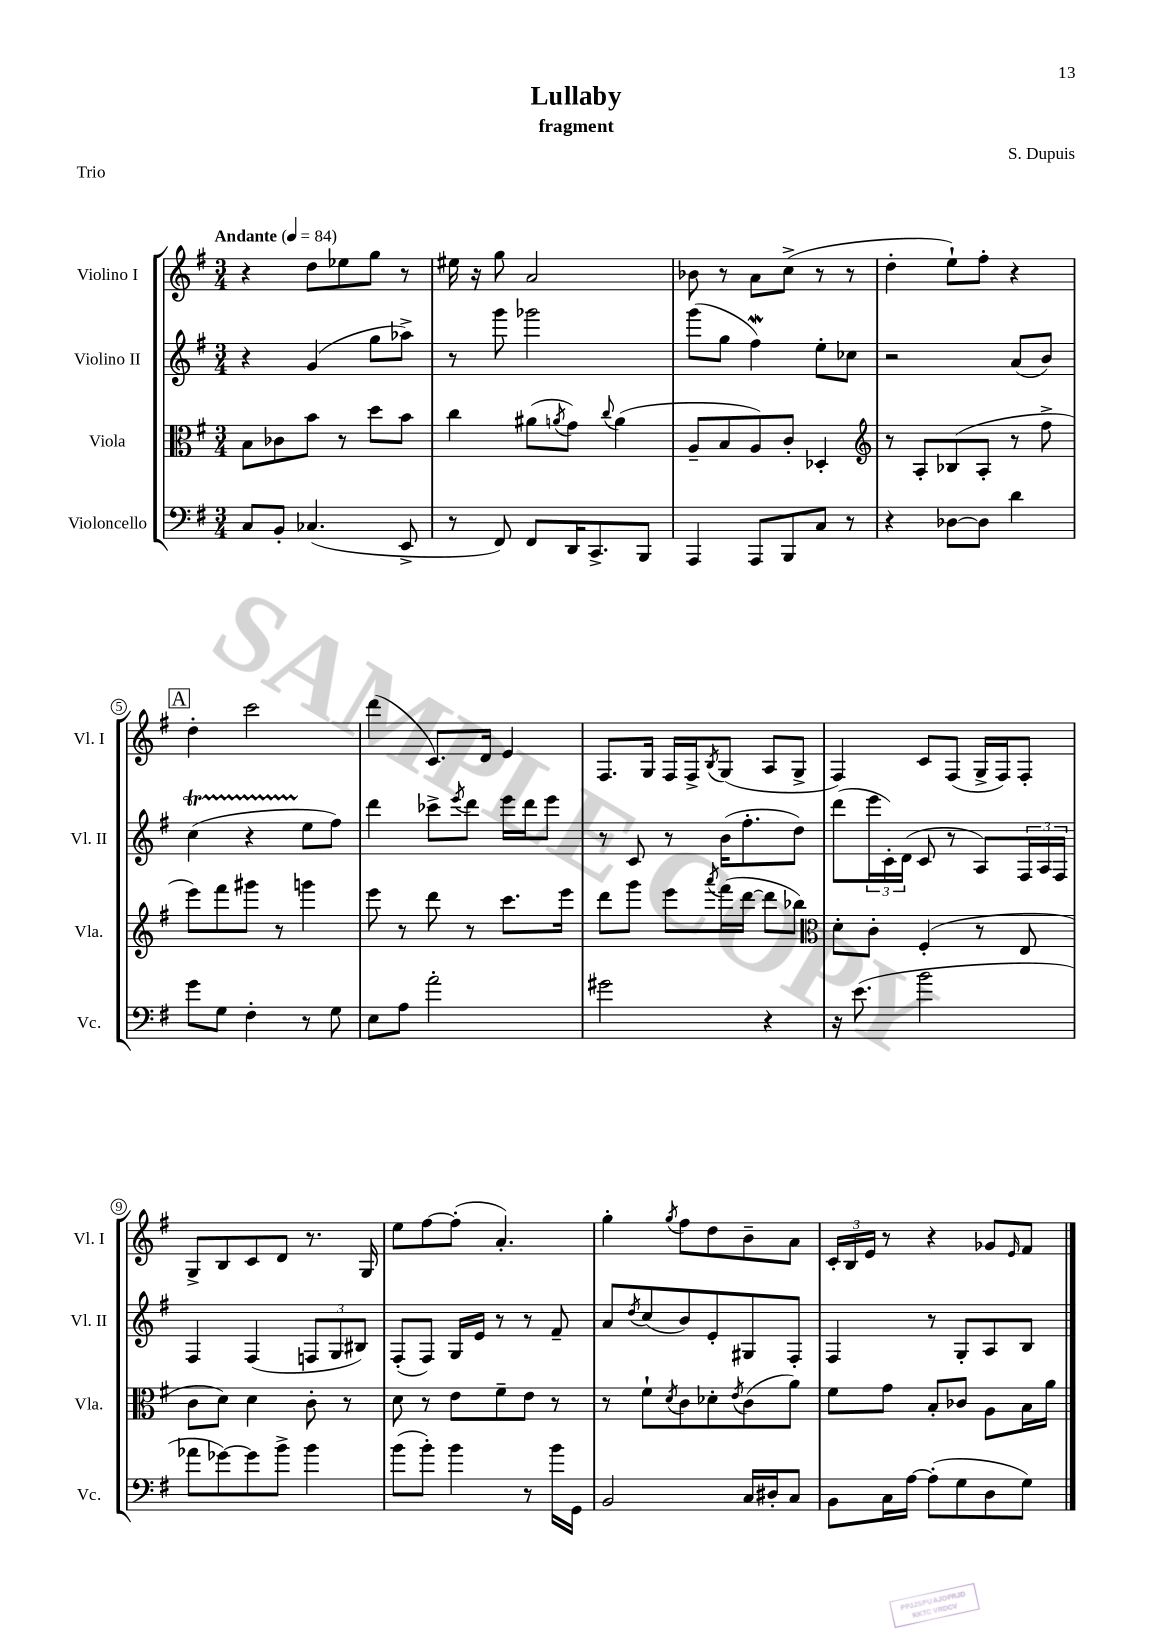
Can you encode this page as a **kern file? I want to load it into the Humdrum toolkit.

**kern	**kern	**kern	**kern
*staff4	*staff3	*staff2	*staff1
*clefF4	*clefC3	*clefG2	*clefG2
*k[f#]	*k[f#]	*k[f#]	*k[f#]
*M3/4	*M3/4	*M3/4	*M3/4
*MM84	*MM84	*MM84	*MM84
8C	8B	4r	4r
8BB'	8c-	.	.
(4.C-	8b	(4g	8dd
.	8r	.	8ee-
.	8dd	8gg	8gg
8EE^	8b	8aa-^)	8r
=	=	=	=
8r	4cc	8r	16ee#
.	.	.	16r
8FF#)	.	8ggg	8gg
8FF#	(8a#	2ggg-	2a
.	8qa	.	.
16DD	8g)	.	.
8.CC^	.	.	.
.	8qqcc	.	.
.	(4a	.	.
8BBB	.	.	.
=	=	=	=
4AAA	8A~	(8ggg	8b-
.	8B	8gg	8r
8AAA	8A)	4ff#)	8a
8BBB	8c'	.	(8cc^
8C	4D-'	8ee'	8r
8r	.	8cc-	8r
=	=	=	=
*	*clefG2	*	*
4r	8r	2r	4dd'
.	8A'	.	.
[8D-	(8B-	.	8ee`)
8D-]	8A'	.	8ff#'
4d	8r	(8a	4r
.	8ff#^	8b)	.
=	=	=	=
8g	8eee)	(4cc	4dd'
8G	8fff#	.	.
4F#'	8ggg#	4r	2ccc
.	8r	.	.
8r	4ggg	8ee	.
8G	.	8ff#)	.
=	=	=	=
8E	8eee	4ddd	(4ddd
8A	8r	.	.
2a'	8ddd	8ccc-^	8.c)
.	.	8qeee	.
.	8r	8ddd	.
.	.	.	16d
.	8.ccc	16eee	4e
.	.	16ddd	.
.	.	8eee	.
.	16eee	.	.
=	=	=	=
2g#	8ddd	8r	8.F#
.	8ggg	8c	.
.	.	.	16G
.	8eee	8r	16F#
.	.	.	16F#^
.	8qaaa	.	8qB
.	(16fff#	(16b	(8G
.	[16ddd	8.ff#'	.
4r	8ddd]	.	8A
.	8bb-)	8dd)	8G^
=	=	=	=
*	*clefC3	*	*
16r	8d'	(8ddd	4F#)
(8.e	.	.	.
.	8c'	24eee	.
.	.	24c')	.
.	.	(24d	.
2b	(4F#'	8c	8c
.	.	8r	(8F#
.	8r	8A)	16G^
.	.	.	16F#)
.	8E	24F#	8F#'
.	.	24A	.
.	.	24F#	.
=	=	=	=
8a-	8c	4F#	8G^
[8g-)	8d)	.	8B
8g-]	4d	(4F#	8c
8b^	.	.	8d
4b	8c'	12F	8.r
.	.	12G	.
.	8r	.	.
.	.	12B#)	.
.	.	.	16G
=	=	=	=
(8b	8d	(8F#'	8ee
8b')	8r	8F#)	[8ff#
4b	8e	16G	(8ff#']
.	.	16e	.
.	8f#~	8r	4.a')
8r	8e	8r	.
16b	8r	8f#~	.
16GG	.	.	.
=	=	=	=
2BB	8r	8a	4gg'
.	.	8qdd	.
.	8f#`	(8cc	.
.	8qd	.	8qgg
.	8c	8b)	8ff#
.	8d-'	8e'	8dd
.	8qe	.	.
16C	(8c	8G#	8b~
16D#'	.	.	.
8C	8a)	8F#'	8a
=	=	=	=
8BB	8f#	4F#	24c'
.	.	.	24B
.	.	.	24e
16C	8g	.	8r
[16A	.	.	.
(8A']	8B'	8r	4r
8G	8c-	8G'	.
8D	8A	8A	8g-
.	.	.	16qqe
8G)	16B	8B	8f#
.	16a	.	.
==	==	==	==
*-	*-	*-	*-
